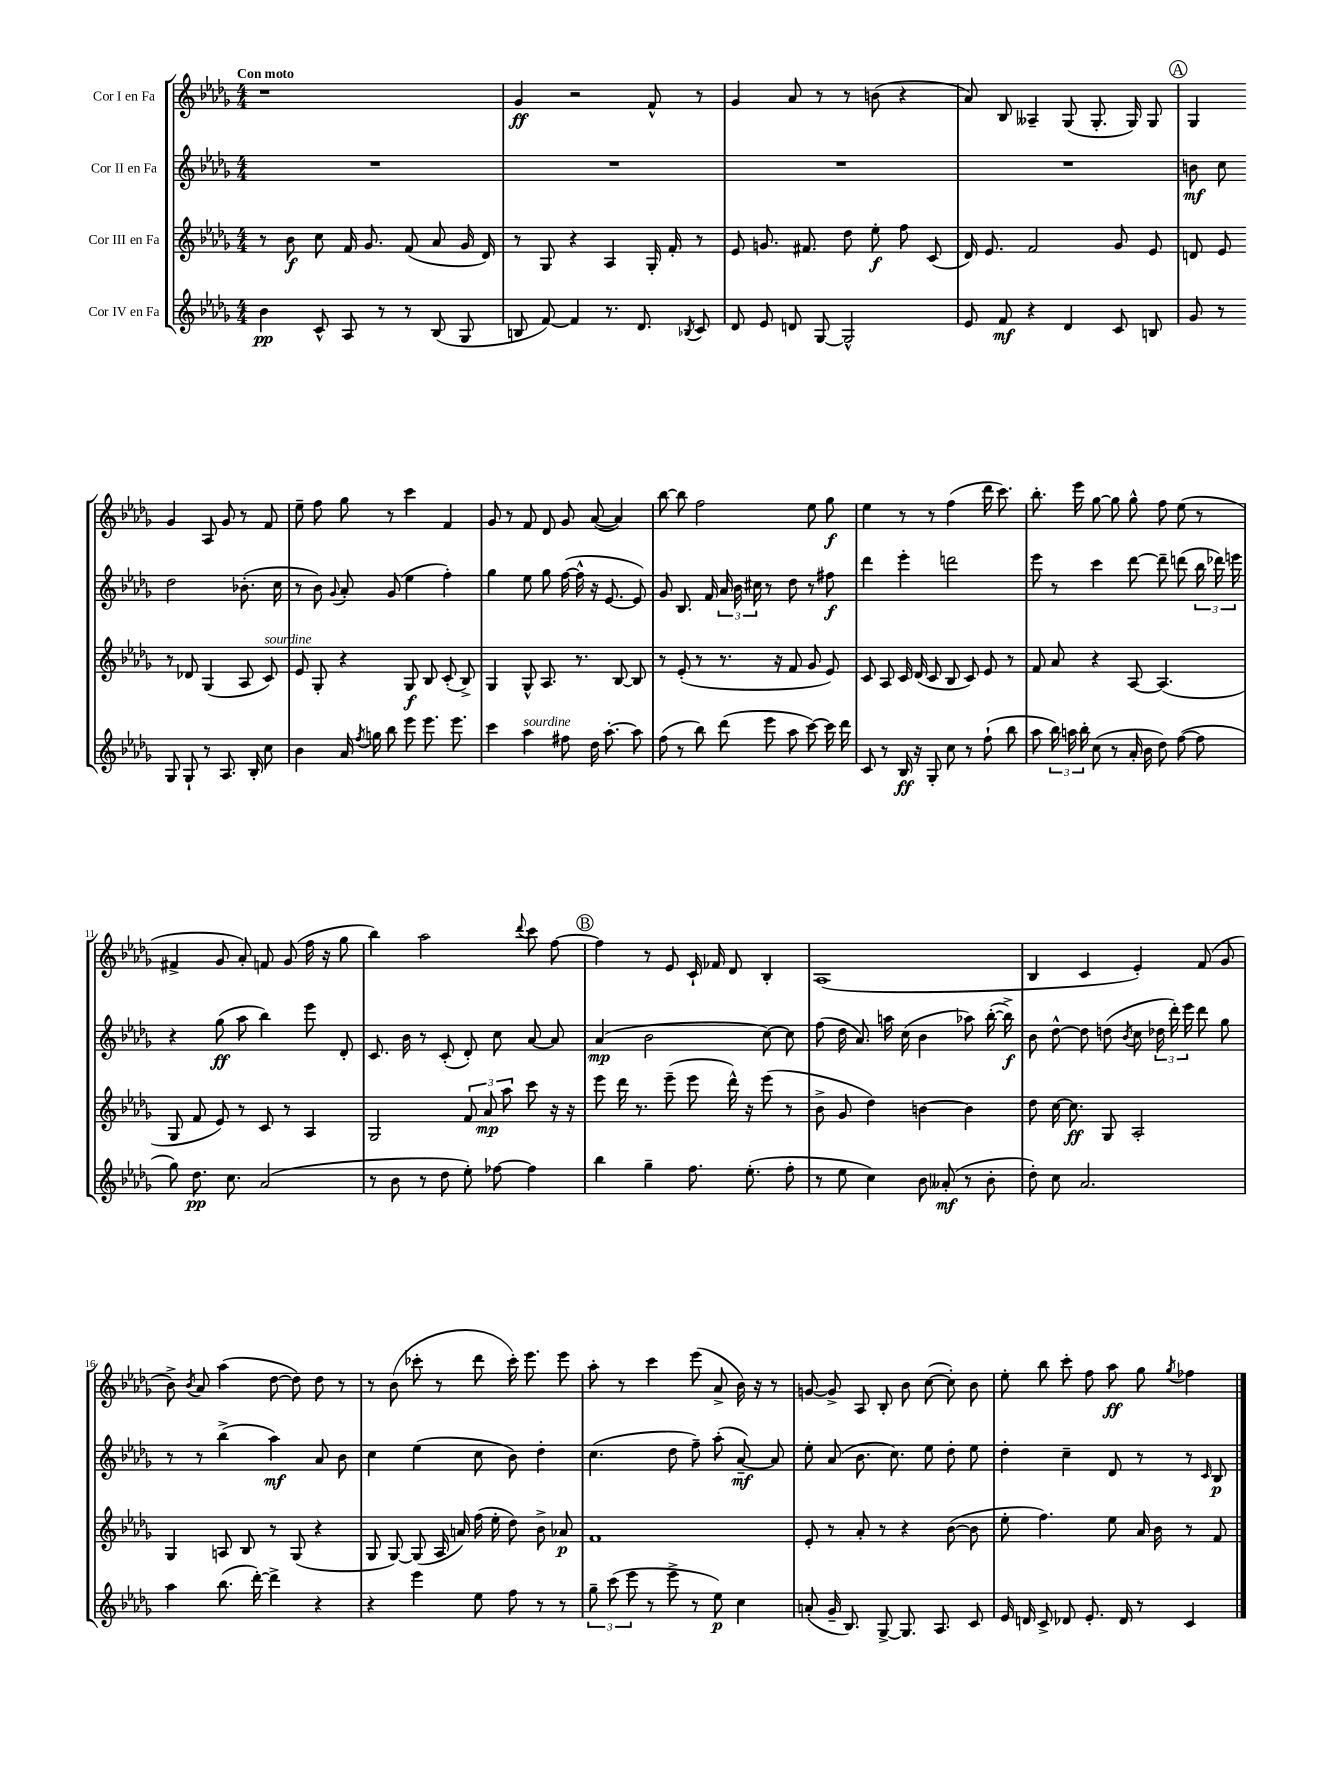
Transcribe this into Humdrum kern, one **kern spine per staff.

**kern	**dynam	**kern	**dynam	**kern	**dynam	**kern	**dynam
*part4	*part4	*part3	*part3	*part2	*part2	*part1	*part1
*staff4	*staff4	*staff3	*staff3	*staff2	*staff2	*staff1	*staff1
*I"Cor IV en Fa	*	*I"Cor III en Fa	*	*I"Cor II en Fa	*	*I"Cor I en Fa	*
*clefG2	*	*clefG2	*	*clefG2	*	*clefG2	*
*k[b-e-a-d-g-]	*	*k[b-e-a-d-g-]	*	*k[b-e-a-d-g-]	*	*k[b-e-a-d-g-]	*
*M4/4	*	*M4/4	*	*M4/4	*	*M4/4	*
=1	=1	=1	=1	=1	=1	=1	=1
!	!	!	!	!	!	!LO:TX:a:B:t=Con moto	!
4b-\	pp	8r	.	1r	.	1r	.
.	.	8b-\	f	.	.	.	.
8c^^/	.	8cc\	.	.	.	.	.
8A-/	.	16f/	.	.	.	.	.
.	.	8.g-/	.	.	.	.	.
8r	.	.	.	.	.	.	.
8r	.	(8f/	.	.	.	.	.
(8B-/	.	8a-/	.	.	.	.	.
8G-/	.	16g-/	.	.	.	.	.
.	.	16d-/)	.	.	.	.	.
=2	=2	=2	=2	=2	=2	=2	=2
8Bn/	.	8r	.	1r	.	4g-/	ff
[8f/)	.	8G-/	.	.	.	.	.
4f/]	.	4r	.	.	.	2r	.
8.r	.	4A-/	.	.	.	.	.
8.d-/	.	.	.	.	.	.	.
.	.	16G-'/	.	.	.	8f^^/	.
.	.	16f'/	.	.	.	.	.
8qB-X/	.	.	.	.	.	.	.
8c/	.	8r	.	.	.	8r	.
=3	=3	=3	=3	=3	=3	=3	=3
8d-/	.	8e-/	.	1r	.	4g-/	.
8e-/	.	8.gn/	.	.	.	.	.
8dn/	.	.	.	.	.	8a-/	.
.	.	8.f#X/	.	.	.	.	.
[8G-/	.	.	.	.	.	8r	.
2G-^^/]	.	8dd-\	.	.	.	8r	.
.	.	8ee-'\	f	.	.	(8bn\	.
.	.	8ff\	.	.	.	4r	.
.	.	(8c/	.	.	.	.	.
=4	=4	=4	=4	=4	=4	=4	=4
8e-/	.	16d-/)	.	1r	.	8a-/)	.
.	.	8.e-/	.	.	.	.	.
8f/	mf	.	.	.	.	8B-/	.
4r	.	2f/	.	.	.	4A--X~/	.
4d-/	.	.	.	.	.	(8G-/	.
.	.	.	.	.	.	8.G-'/	.
8c/	.	8g-/	.	.	.	.	.
.	.	.	.	.	.	16G-/)	.
8Bn/	.	8e-/	.	.	.	8G-/	.
!!LO:REH:place=s1:t=A
=5	=5	=5	=5	=5	=5	=5	=5
8g-/	.	8dn/	.	8bn\	mf	4G-/	.
8r	.	8e-/	.	8cc\	.	.	.
8G-/	.	8r	.	2dd-\	.	4g-/	.
8G-`/	.	8d-X/	.	.	.	.	.
8r	.	(4G-/	.	.	.	8A-/	.
8.A-/	.	.	.	.	.	8g-/	.
.	.	8A-/	.	(8.b-X'\	.	8r	.
16B-'/	.	.	.	.	.	.	.
!	!	!LO:TX:a:i:t=sourdine	!	!	!	!	!
8cc\	.	8c/)	.	.	.	8f/	.
.	.	.	.	16cc\	.	.	.
!!LO:LB:g=z
=6	=6	=6	=6	=6	=6	=6	=6
4b-\	.	8e-/	.	8r	.	8ee-~\	.
.	.	8G-'/	.	8b-\)	.	8ff\	.
.	.	.	.	8qqg-/	.	.	.
16a-/	.	4r	.	8a-'/	.	8gg-\	.
8qff/	.	.	.	.	.	.	.
16ggn\	.	.	.	.	.	.	.
8bb-\	.	.	.	(8g-/	.	8r	.
8eee-\	.	8G-/	f	4ee-\	.	4ccc\	.
8.eee-\	.	8B-/	.	.	.	.	.
.	.	(8c'/	.	4ff'\)	.	4f/	.
8.eee-\	.	.	.	.	.	.	.
.	.	8B-^/)	.	.	.	.	.
=7	=7	=7	=7	=7	=7	=7	=7
4ccc\	.	4G-/	.	4gg-\	.	8g-/	.
.	.	.	.	.	.	8r	.
!LO:TX:a:i:t=sourdine	!	!	!	!	!	!	!
4aa-\	.	8G-^^/	.	8ee-\	.	8f/	.
.	.	8.A-/	.	8gg-\	.	8d-/	.
8ff#X\	.	.	.	([16ff\	.	8g-/	.
.	.	8.r	.	16ff^^\]	.	.	.
16dd-\	.	.	.	16r	.	([8a-/	.
[8.aa-'\	.	.	.	[8.e-/	.	.	.
.	.	[8B-/	.	.	.	4a-/])	.
8aa-\]	.	8B-/]	.	8e-/])	.	.	.
=8	=8	=8	=8	=8	=8	=8	=8
(8ff\	.	8r	.	8g-/	.	[8bb-\	.
8r	.	(8e-'/	.	8.B-/	.	8bb-\]	.
8bb-\)	.	8r	.	.	.	2ff\	.
.	.	.	.	16f/	.	.	.
(8ddd-\	.	8.r	.	24a-/	.	.	.
.	.	.	.	24b-\	.	.	.
.	.	.	.	24cc#X\	.	.	.
8eee-\	.	.	.	8r	.	.	.
.	.	16r	.	.	.	.	.
8aa-\	.	8f/	.	8dd-\	.	.	.
[8ccc\)	.	8g-/	.	8r	.	8ee-\	.
16ccc\]	.	8e-/)	.	8ff#X\	f	8gg-\	f
16ddd-\	.	.	.	.	.	.	.
=9	=9	=9	=9	=9	=9	=9	=9
8c/	.	8c/	.	4ddd-\	.	4ee-\	.
8r	.	8A-/	.	.	.	.	.
16B-/	ff	16c/	.	4eee-'\	.	8r	.
16r	.	(16d-/	.	.	.	.	.
8G-'/	.	8c/	.	.	.	8r	.
8cc\	.	8B-/	.	2dddn\	.	(4ff\	.
8r	.	8c/)	.	.	.	.	.
(8ff`\	.	8e-/	.	.	.	16ddd-\	.
.	.	.	.	.	.	8.ccc\)	.
8bb-\	.	8r	.	.	.	.	.
=10	=10	=10	=10	=10	=10	=10	=10
8aa-\	.	8f/	.	8eee-\	.	8.bb-'\	.
24bb-\)	.	8a-/	.	8r	.	.	.
24aan\	.	.	.	.	.	.	.
.	.	.	.	.	.	16eee-\	.
24bb-'\	.	.	.	.	.	.	.
(8cc\	.	4r	.	4ccc\	.	[8gg-\	.
8r	.	.	.	.	.	8gg-\]	.
16a-'/	.	[8A-/	.	[8ddd-\	.	8gg-^^\	.
16b-\	.	.	.	.	.	.	.
8dd-\)	.	(4.A-/]	.	8ddd-~\]	.	8ff\	.
([8ff\	.	.	.	(8dddn\	.	(8ee-\	.
8ff\]	.	.	.	24bb-\	.	8r	.
.	.	.	.	24ddd-X\)	.	.	.
.	.	.	.	24eeen\	.	.	.
!!LO:LB:g=z
=11	=11	=11	=11	=11	=11	=11	=11
8gg-\)	.	8G-/	.	4r	.	4f#X^/	.
8.dd-\	pp	8f/	.	.	.	.	.
.	.	8e-/)	.	(8gg-\	ff	8g-/	.
8.cc\	.	.	.	.	.	.	.
.	.	8r	.	8aa-\	.	8a-'/)	.
(2a-/	.	8c/	.	4bb-\)	.	8fn/	.
.	.	8r	.	.	.	(8g-/	.
.	.	4A-/	.	8eee-\	.	16ff\	.
.	.	.	.	.	.	16r	.
.	.	.	.	8d-'/	.	8gg-\	.
=12	=12	=12	=12	=12	=12	=12	=12
8r	.	2G-/	.	8.c/	.	4bb-\)	.
8b-\	.	.	.	.	.	.	.
.	.	.	.	16b-\	.	.	.
8r	.	.	.	8r	.	2aa-\	.
8dd-\	.	.	.	(8c'/	.	.	.
8ee-'\)	.	12f/	.	8d-'/)	.	.	.
.	.	12a-/	mp	.	.	.	.
[8ff-X\	.	.	.	8cc\	.	.	.
.	.	12aa-\	.	.	.	.	.
.	.	.	.	.	.	8qqddd-/	.
4ff-\]	.	8ccc\	.	[8a-/	.	8ccc\	.
.	.	16r	.	8a-/]	.	[8ff\	.
.	.	16r	.	.	.	.	.
!!LO:REH:place=s1:t=B
=13	=13	=13	=13	=13	=13	=13	=13
4bb-\	.	8eee-\	.	(4a-/	mp	4ff\]	.
.	.	16ddd-\	.	.	.	.	.
.	.	8.r	.	.	.	.	.
4gg-~\	.	.	.	2b-\	.	8r	.
.	.	(8eee-~\	.	.	.	8e-/	.
8.ff\	.	8eee-\	.	.	.	16c`/	.
.	.	.	.	.	.	16f-X/	.
.	.	16ddd-^^\)	.	.	.	8d-/	.
(8.ee-'\	.	16r	.	.	.	.	.
.	.	(8eee-\	.	[8cc\)	.	4B-'/	.
8ff'\	.	8r	.	8cc\]	.	.	.
=14	=14	=14	=14	=14	=14	=14	=14
8r	.	8b-^\	.	(8ff\	.	(1A-	.
8ee-\	.	8g-/	.	16dd-\	.	.	.
.	.	.	.	8.a-/)	.	.	.
4cc\)	.	4dd-\)	.	.	.	.	.
.	.	.	.	16aan\	.	.	.
.	.	.	.	(16cc\	.	.	.
8b-\	.	[4bn\	.	4b-\	.	.	.
(8a--X'/	mf	.	.	.	.	.	.
8r	.	4b\]	.	8aa-X\)	.	.	.
8b-'\	.	.	.	([16bb-'\	.	.	.
.	.	.	.	16bb-^\])	f	.	.
=15	=15	=15	=15	=15	=15	=15	=15
8dd-'\)	.	8dd-\	.	8b-\	.	4B-/	.
8cc\	.	[16cc\	.	[8dd-^^\	.	.	.
.	.	8.cc\]	ff	.	.	.	.
2.a-/	.	.	.	8dd-\]	.	4c/	.
.	.	8G-/	.	(8ddn\	.	.	.
.	.	.	.	8qb-/	.	.	.
.	.	2A-'/	.	8cc\	.	4e-'/)	.
.	.	.	.	24dd-X\	.	.	.
.	.	.	.	24ddd-'\)	.	.	.
.	.	.	.	24eee-\	.	.	.
.	.	.	.	8ddd-\	.	(8f/	.
.	.	.	.	8gg-\	.	8g-/	.
!!LO:LB:g=z
=16	=16	=16	=16	=16	=16	=16	=16
4aa-\	.	4G-/	.	8r	.	8b-^\)	.
.	.	.	.	.	.	8qb-/	.
.	.	.	.	8r	.	8a-/	.
(8.bb-\	.	8An/	.	(4bb-^\	.	(4aa-\	.
.	.	8B-/	.	.	.	.	.
[16ddd-'\)	.	.	.	.	.	.	.
4ddd-^\]	.	8r	.	4aa-\)	mf	[8dd-\	.
.	.	(8G-/	.	.	.	8dd-\])	.
4r	.	4r	.	8a-/	.	8dd-\	.
.	.	.	.	8b-\	.	8r	.
=17	=17	=17	=17	=17	=17	=17	=17
4r	.	8G-/	.	4cc\	.	8r	.
.	.	[8G-/)	.	.	.	(8b-\	.
4eee-\	.	(8G-/]	.	(4ee-\	.	8ccc-X'\	.
.	.	16A-/	.	.	.	8r	.
.	.	16an/)	.	.	.	.	.
8ee-\	.	(16ff\	.	8cc\	.	8ddd-\	.
.	.	16ee-'\	.	.	.	.	.
8ff\	.	8dd-\)	.	8b-\)	.	16ccc-'\)	.
.	.	.	.	.	.	8.eee-\	.
8r	.	8b-^\	.	4dd-'\	.	.	.
8r	.	8a-X/	p	.	.	8eee-\	.
=18	=18	=18	=18	=18	=18	=18	=18
12gg-~\	.	1f	.	(4.cc\	.	8aa-'\	.
(12ccc\	.	.	.	.	.	.	.
.	.	.	.	.	.	8r	.
12eee-\	.	.	.	.	.	.	.
8r	.	.	.	.	.	4ccc\	.
8eee-^\	.	.	.	8dd-\	.	.	.
8r	.	.	.	8ff~\)	.	(8eee-\	.
8ee-\)	p	.	.	(8aa-'\	.	8a-^/	.
4cc\	.	.	.	[8a-~/)	mf	16b-\)	.
.	.	.	.	.	.	16r	.
.	.	.	.	8a-/]	.	8r	.
=19	=19	=19	=19	=19	=19	=19	=19
(8an'/	.	8e-'/	.	8ee-'\	.	[8gn/	.
16g-~/	.	8r	.	(8a-/	.	8g^/]	.
8.B-/)	.	.	.	.	.	.	.
.	.	8a-'/	.	8.b-\	.	8A-/	.
[8G-^/	.	8r	.	.	.	8B-'/	.
.	.	.	.	8.cc\)	.	.	.
8.G-/]	.	4r	.	.	.	8b-\	.
.	.	.	.	8ee-\	.	([8cc\	.
8.A-/	.	.	.	.	.	.	.
.	.	([8b-\	.	8dd-'\	.	8cc'\])	.
8c/	.	8b-\]	.	8ee-\	.	8b-\	.
=20	=20	=20	=20	=20	=20	=20	=20
16e-/	.	8ee-'\	.	4dd-'\	.	8ee-'\	.
16dn/	.	.	.	.	.	.	.
8c^/	.	4.ff\)	.	.	.	8bb-\	.
8d-X/	.	.	.	4cc~\	.	8ccc'\	.
8.e-'/	.	.	.	.	.	8ff\	.
.	.	8ee-\	.	8d-/	.	8aa-\	ff
16d-/	.	.	.	.	.	.	.
8r	.	16a-/	.	8r	.	8gg-\	.
.	.	16b-\	.	.	.	.	.
.	.	.	.	.	.	8qgg-/	.
4c/	.	8r	.	8r	.	4ff-X\	.
.	.	.	.	16qqc/	.	.	.
.	.	8f/	.	8B-/	p	.	.
==	==	==	==	==	==	==	==
*-	*-	*-	*-	*-	*-	*-	*-
